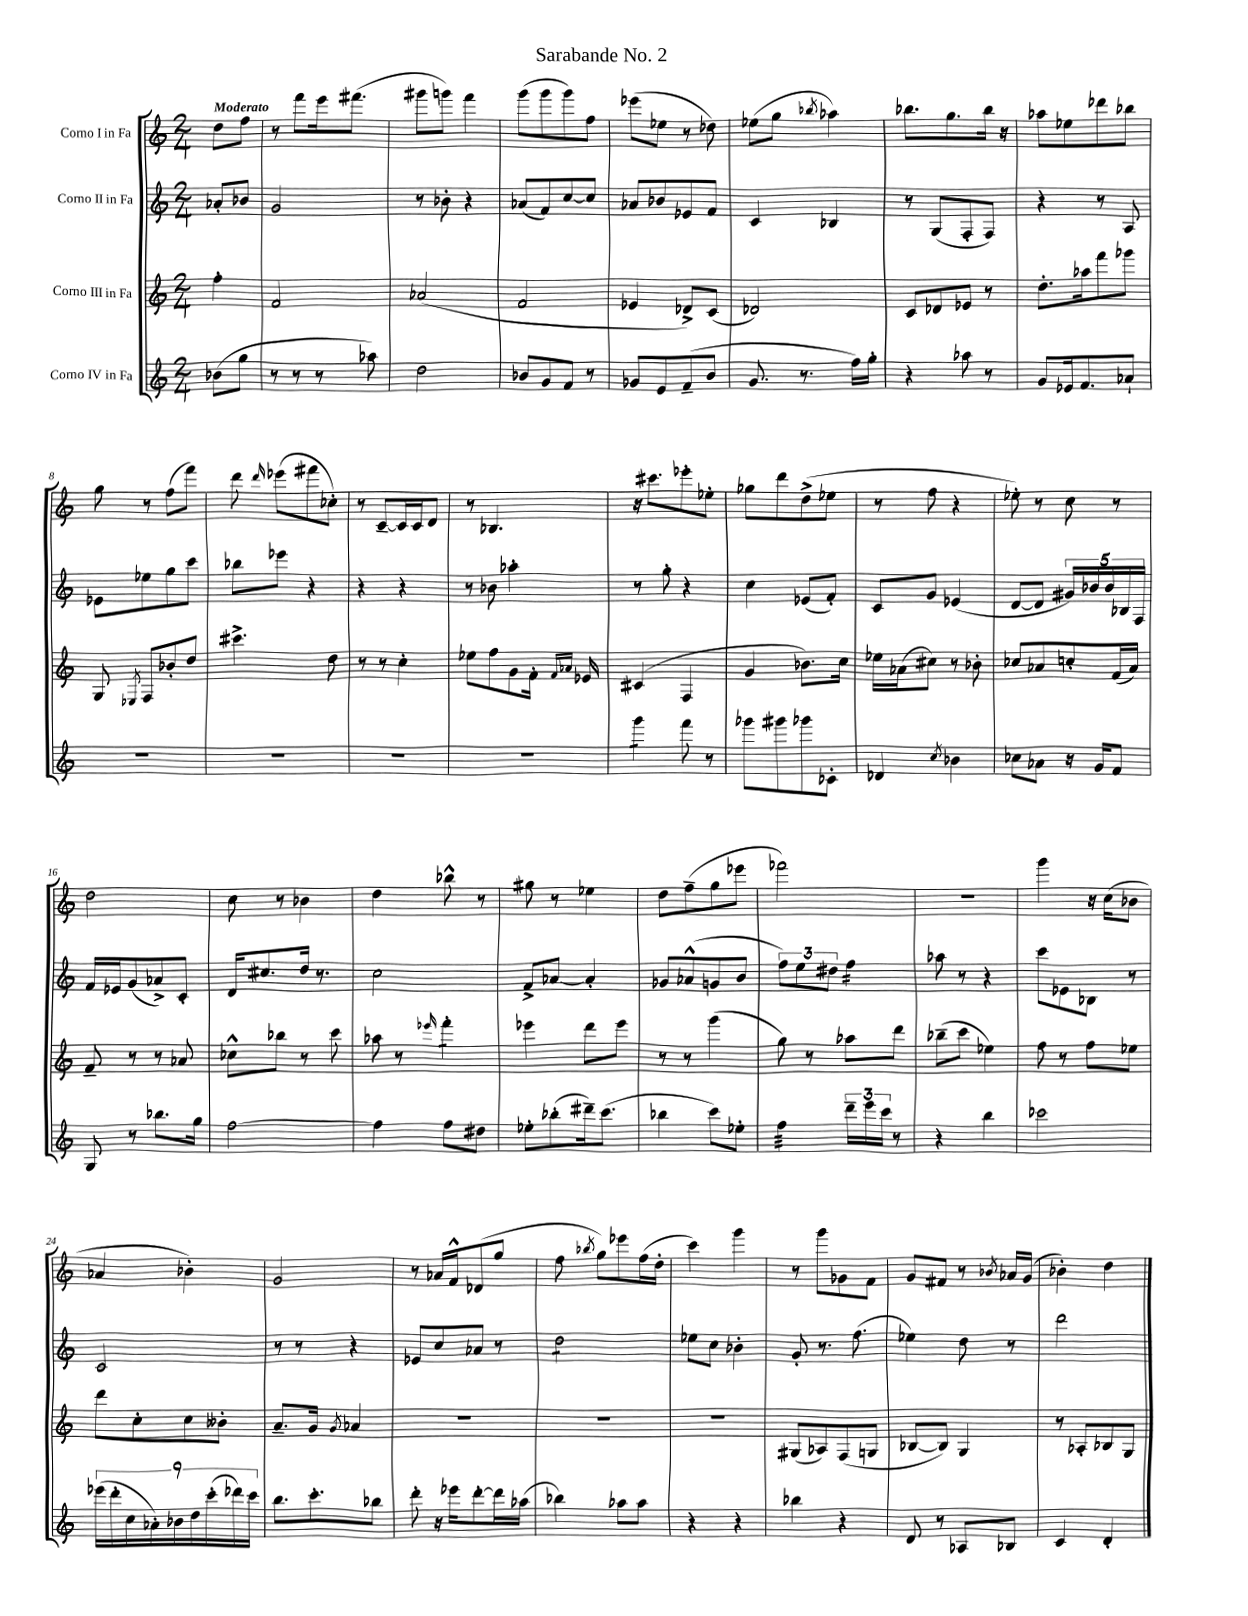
\header { title = "Sarabande No. 2" }
<<
\new StaffGroup <<
\new Staff = "s0" \with { instrumentName = "Corno I in Fa" } {
    \clef treble \key c \major \numericTimeSignature \time 2/4 \partial 4 \tempo "Moderato"
    \autoBeamOff d''8[ f''8] |
    r8 f'''8[ e'''16 fis'''8.]( |
    gis'''8[ g'''8]) f'''4 |
    g'''8[( g'''8 g'''8) f''8] |
    ees'''8[( ees''8] r8 des''8) |
    ees''8[( g''8] \acciaccatura { bes''8 } aes''4) |
    bes''8.[ g''8. bes''16] r16 |
    aes''8[ ees''8 des'''8 bes''8] |
    g''8 r8 f''8[( f'''8]) |
    d'''8 \grace { d'''16 } ees'''8[( fis'''8 ces''8]-.) |
    r8 c'8[~-- c'16 c'16 d'8] |
    r8 bes4. |
    r16 cis'''8.[ ees'''8-. ees''8]-. |
    ges''8[ d'''8 d''8->( ees''8] |
    r8 f''8 r4 |
    ees''8-.) r8 c''8 r8 |
    d''2 |
    c''8 r8 bes'4 |
    d''4 bes''8-^ r8 |
    gis''8 r8 ees''4 |
    d''8[ f''8--( g''8 ees'''8] |
    fes'''2) |
    r2 |
    g'''4 r16 c''16[( bes'8] |
    aes'4 bes'4-.) |
    g'2 |
    r8 aes'16[ f'16-^ des'8( g''8] |
    f''8 \acciaccatura { bes''8 } g''8[) ees'''8 f''16( d''16]-. |
    c'''4) g'''4 |
    r8 g'''8[ ges'8 f'8] |
    g'8[ fis'8] r8 \acciaccatura { bes'8 } aes'16[ g'16]( |
    bes'4-.) d''4 \bar "|." |
}
\new Staff = "s1" \with { instrumentName = "Corno II in Fa" } {
    \clef treble \key c \major \numericTimeSignature \time 2/4 \partial 4
    \autoBeamOff aes'8[-. bes'8] |
    g'2 |
    r8 bes'8-. r4 |
    aes'8[( f'8) c''8~ c''8] |
    aes'8[ bes'8 ees'8 f'8] |
    c'4 bes4 |
    r8 g8[( f8-. f8]) |
    r4 r8 a8 |
    ees'8[ ees''8 g''8 c'''8] |
    bes''8[ ees'''8] r4 |
    r4 r4 |
    r8 bes'8 aes''4-. |
    r8 g''8-. r4 |
    c''4 ees'8[( f'8]-.) |
    c'8[ g'8] ees'4( |
    d'8[~ d'8] \tuplet 5/4 { gis'16[) bes'16 bes'16 bes16 f16] } |
    f'16[ ees'16 g'8( aes'8->) c'8]-. |
    d'16[ cis''8. d''16] r8. |
    c''2 |
    f'8[-> aes'8]~ aes'4-. |
    ges'8[ aes'8-^( g'8 b'8] |
    \tuplet 3/2 { f''8[) e''8 dis''8] } f''4:16 |
    aes''8 r8 r4 |
    c'''8[ ees'8 bes8] r8 |
    c'2 |
    r8 r8 r4 |
    ees'8[ c''8 aes'8] r8 |
    d''2:8 |
    ees''8[ c''8] bes'4-. |
    g'8-. r8. f''8.( |
    ees''4) d''8 r8 |
    d'''2 \bar "|." |
}
\new Staff = "s2" \with { instrumentName = "Corno III in Fa" } {
    \clef treble \key c \major \numericTimeSignature \time 2/4 \partial 4
    \autoBeamOff f''4-. |
    f'2 |
    aes'2( |
    f'2 |
    ees'4 des'8[->) c'8]( |
    des'2) |
    c'8[ des'8 ees'8] r8 |
    d''8.[-. aes''16 f'''8 ges'''8] |
    g8 \acciaccatura { ees8 } f8[ bes'8-. d''8] |
    cis'''4.-> d''8 |
    r8 r8 c''4-. |
    ees''8[ f''8 g'8 f'16]-. \grace { f'16[ aes'16] } ees'16 |
    cis'4( f4 |
    g'4 bes'8.[) c''16] |
    ees''16[ aes'16( cis''8]) r8 bes'8-. |
    ces''8[ aes'8 c''8-. f'16( aes'16]) |
    f'8-- r8 r8 aes'8 |
    ces''8[-^ bes''8] r8 c'''8 |
    aes''8 r8 \grace { ees'''16 } f'''4:8-. |
    ees'''4 d'''8[ ees'''8] |
    r8 r8 g'''4( |
    g''8) r8 aes''8[ d'''8] |
    bes''8[--( c'''8] ees''4) |
    f''8 r8 f''8[ ees''8] |
    d'''8[ c''8-. c''8 beses'8]-. |
    a'8.[-- g'16] \acciaccatura { g'8 } aes'4 |
    R2 |
    R2 |
    R2 |
    gis8[( aes8) f8( g8] |
    bes8[~ bes8]) g4 |
    r8 aes8[-. bes8 g8] \bar "|." |
}
\new Staff = "s3" \with { instrumentName = "Corno IV in Fa" } {
    \clef treble \key c \major \numericTimeSignature \time 2/4 \partial 4
    \autoBeamOff bes'8[( g''8] |
    r8 r8 r8 aes''8) |
    d''2 |
    bes'8[ g'8 f'8] r8 |
    ges'8[ e'8 f'8--( b'8] |
    g'8. r8. f''16[) g''16]-. |
    r4 aes''8 r8 |
    g'8[ ees'16 f'8. aes'8]-! |
    R2 |
    R2 |
    R2 |
    R2 |
    g'''4:8 f'''8 r8 |
    ges'''8[ gis'''8 ges'''8 ces'8]-. |
    des'4 \acciaccatura { c''8 } bes'4 |
    ces''8[ aes'8] r16 g'16[ f'8] |
    g8 r8 bes''8.[ g''16] |
    f''2~ |
    f''4 f''8[ dis''8] |
    ees''8[-. bes''8-.( dis'''16--) c'''8.]( |
    bes''4 c'''8[) ees''8]-. |
    f''4:32 \tuplet 3/2 { d'''16[-- e'''16 c'''16] } r8 |
    r4 b''4 |
    ces'''2 |
    \tuplet 9/8 { ees'''16[( d'''16-. c''16 aes'16-.) bes'16 d''16 c'''16-.( des'''16) c'''16] } |
    b''8.[ c'''8.-. bes''8] |
    d'''8-. r16 ees'''16[ d'''8~-. d'''16 aes''16]( |
    bes''4) aes''8[ aes''8] |
    r4 r4 |
    bes''4 r4 |
    d'8 r8 aes8[ bes8] |
    c'4 d'4-. \bar "|." |
}
>>
>>
